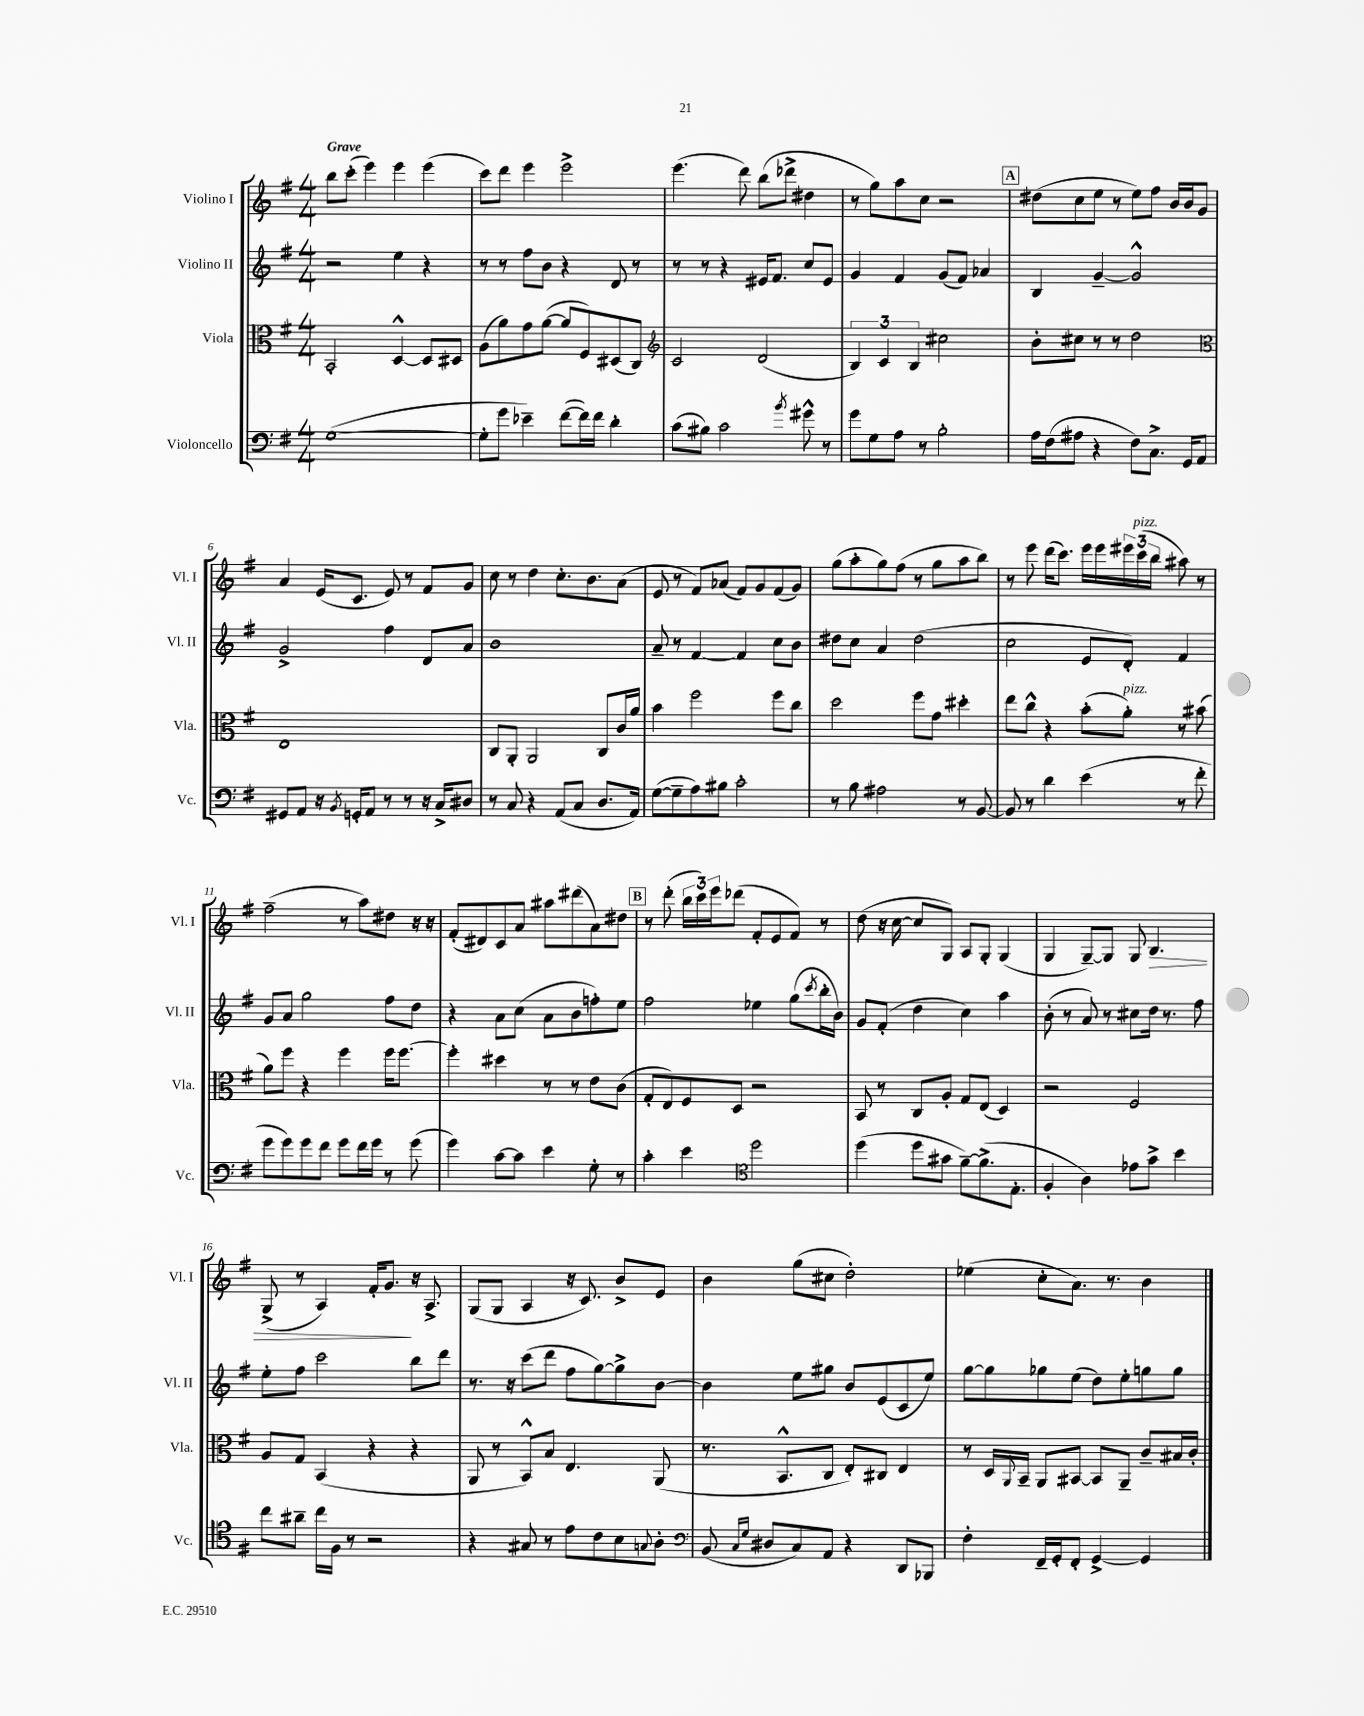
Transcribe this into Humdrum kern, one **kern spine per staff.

**kern	**kern	**kern	**kern	**dynam
*part4	*part3	*part2	*part1	*part1
*staff4	*staff3	*staff2	*staff1	*staff1
*I"Violoncello	*I"Viola	*I"Violino II	*I"Violino I	*
*I'Vc.	*I'Vla.	*I'Vl. II	*I'Vl. I	*
*clefF4	*clefC3	*clefG2	*clefG2	*
*k[f#]	*k[f#]	*k[f#]	*k[f#]	*
*M4/4	*M4/4	*M4/4	*M4/4	*
=1	=1	=1	=1	=1
!	!	!	!LO:TX:a:B:t=Grave	!
([1G	2BB'/	2r	8bb\L	.
.	.	.	(8ccc'\J	.
.	.	.	4eee\)	.
.	[4D^^/	4ee\	4eee\	.
.	8D/L]	4r	(4eee\	.
.	8D#X/J	.	.	.
=2	=2	=2	=2	=2
8G'\L]	(8A\L	8r	8ccc\L)	.
8g\J	8a\)	8r	8ddd\J	.
4e-X~\)	8g\	8ff#\L	4eee\	.
.	([8a\J	8b\J	.	.
([8f#\L	8a/L]	4r	2eee^\	.
16f#\L])	8F#/)	.	.	.
16f#\JJ	.	.	.	.
4d'\	(8D#X/	8d/	.	.
.	8C/J)	8r	.	.
=3	=3	=3	=3	=3
*	*clefG2	*	*	*
(8c\L	2c/	8r	(4.eee\	.
8B#X\J)	.	8r	.	.
2c\	.	4r	.	.
.	.	.	8ddd\)	.
.	(2d/	16e#X/KL	(8bb\L	.
.	.	8.f#/J	.	.
.	.	.	8ddd-X^\J	.
8qb/	.	.	.	.
8g#X^^\	.	8cc/L	4dd#X\	.
8r	.	8e#/J	.	.
=4	=4	=4	=4	=4
8g\L	6B/)	4g/	8r	.
8G\	.	.	8gg\L)	.
.	6c/	.	.	.
8A\J	.	4f#/	8aa\	.
.	6B/	.	.	.
8r	.	.	8cc\J	.
2B'\	2cc#X\	(8g/L	2r	.
.	.	8f#/J)	.	.
.	.	4a-X/	.	.
!!LO:REH:place=s1:t=A
=5	=5	=5	=5	=5
16A\LL	8b'\L	4B/	(8dd#X\L	.
(16F#\J	.	.	.	.
8A#X\J	8cc#X\J	.	8cc\	.
4r	8r	[4g~/	8ee\J	.
.	8r	.	8r	.
8F#\L)	2dd\	2g^^/]	8ee\L)	.
8.C^\J	.	.	8ff#\J	.
.	.	.	16b/LL	.
16GG/KL	.	.	16b/J	.
8AA/J	.	.	8g/J	.
!!LO:LB:g=z
=6	=6	=6	=6	=6
*	*clefC3	*	*	*
8GG#X/L	1E	2g^/	4a/	.
8AA/J	.	.	.	.
16r	.	.	(16e/KL	.
8qBB/	.	.	.	.
16GGn'/KL	.	.	8.c/J	.
8AA/J	.	.	.	.
8r	.	4ff#\	8e/)	.
8r	.	.	8r	.
16r	.	8d/L	8f#/L	.
16C^/KL	.	.	.	.
8D#X/J	.	8a/J	8g/J	.
=7	=7	=7	=7	=7
8r	8C/L	1b	8cc\	.
8C/	8AA'/J	.	8r	.
4r	2AA/	.	4dd\	.
(8AA/L	.	.	8.cc'\L	.
8C/J	.	.	.	.
.	.	.	8.b\	.
8.D/L	8C/L	.	.	.
.	16c/L	.	(8a\J	.
16AA/Jk)	16a/JJ	.	.	.
=8	=8	=8	=8	=8
([8G\L	4b\	8a~/	8e/	.
8G~\]	.	8r	8r	.
8A\)	2ff#\	[4f#/	8f#/L)	.
8B#X\J	.	.	(8a-X/J	.
2c'\	.	4f#/]	8f#/L)	.
.	.	.	8g/	.
.	8ff#\L	8cc\L	(8f#/	.
.	8cc\J	8b\J	8g/J)	.
=9	=9	=9	=9	=9
8r	2dd\	8dd#X\L	(8gg\L	.
8B\	.	8cc\J	8aa'\	.
2A#X\	.	4a/	8gg\)	.
.	.	.	(8ff#\J	.
.	8ff#\L	(2dd#\	8r	.
.	8g\J	.	8gg\L	.
8r	4dd#X'\	.	8aa\	.
[8BB/	.	.	8bb\J)	.
=10	=10	=10	=10	=10
8BB/]	8ee\L	2cc\	8r	.
8r	8cc^^\J	.	8eee\	.
4d\	4r	.	(16ddd\KL	.
.	.	.	8.ccc\J)	.
(4e\	(8b'\L	8e/L	16eee\LL	.
.	.	.	16eee\	.
!	!LO:TX:a:i:t=pizz.	!	!	!
.	8a'\J)	8d'/J)	24eee#X\	.
!	!	!	!LO:TX:a:i:t=pizz.	!
.	.	.	(24ccc\	.
.	.	.	24bb\JJ	.
8r	8r	4f#/	8aa#X\)	.
8f#'\	(8b#X\	.	8r	.
!!LO:LB:g=z
=11	=11	=11	=11	=11
8g\L	8a\L)	8g/L	(2ff#~\	.
8g\)	8ff#\J	8a/J	.	.
8g\	4r	2gg\	.	.
8f#\J	.	.	.	.
8g\L	4ff#\	.	8r	.
16f#\L	.	.	8aa\L)	.
16g\JJ	.	.	.	.
8r	16ff#\KL	8ff#\L	8dd#X\J	.
.	[8.ff#\J	.	.	.
(8g\	.	8dd\J	16r	.
.	.	.	16r	.
=12	=12	=12	=12	=12
4g\)	4ff#'\]	4r	(8f#'/L	.
.	.	.	8d#X/)	.
[8c\L	4dd#X\	8a\L	8c/	.
8c\J]	.	(8cc\J	8a/J	.
4e\	8r	8a\L	8aa#X\L	.
.	8r	8b\	(8ddd#X\	.
8G'\	8e\L	8ffn'\)	8a\)	.
8r	(8c\J	8ee\J	8dd#X\J	.
!!LO:REH:place=s1:t=B
=13	=13	=13	=13	=13
4c'\	8G'/L	2ff#\	8r	.
.	8E/)	.	(8ddd'\	.
4e\	8F#/	.	24bb\LL	.
.	.	.	24ccc\)	.
.	.	.	24eee\J	.
.	8D/J	.	(8ddd-X\J	.
*clefC4	*	*	*	*
2dd\	2r	4ee-X\	8f#'/L	.
.	.	.	8e/	.
.	.	(8gg\L	8f#/J)	.
.	.	8qccc/	.	.
.	.	16bb'\L	8r	.
.	.	16b\JJ)	.	.
=14	=14	=14	=14	=14
(4dd\	8BB/	8g/L	(8dd\	.
.	8r	(8f#'/J	16r	.
.	.	.	[16cc\	.
8dd\L	8C/L	4dd\	8cc/L]	.
8g#X\J	8A'/J	.	8G/J)	.
[8f#~\L)	8G/L	4cc\)	8A/L	.
(8.f#^\]	(8E/J	.	8G'/J	.
.	4D/)	4aa\	(4G/	.
8.E'\J	.	.	.	.
=15	=15	=15	=15	=15
4F#'/	2r	(8b'\	4G/	.
.	.	8r	.	.
4A\)	.	8a/)	[8G~/L)	.
.	.	8r	8G/J]	.
8e-X\L	2F#/	8cc#X\L	8G/	.
!	!	!	!	!LO:HP:b
8g^\J	.	16dd\Jk	4.B/	>
.	.	8.r	.	.
4b\	.	.	.	.
.	.	8ff#\	.	.
!!LO:LB:g=z
=16	=16	=16	=16	=16
8cc\L	8A/L	8ee'\L	(8G^/	.
8a#X~\J	8G/J	8ff#\J	8r	.
16cc\LL	(4BB/	2ccc\	4A/)	.
16F#\JJ	.	.	.	.
8r	.	.	.	.
2r	4r	.	16f#'/KL	.
.	.	.	8.g/J	.
.	4r	8bb\L	16r	]
.	.	.	8.A^/	.
.	.	8ddd\J	.	.
=17	=17	=17	=17	=17
4r	8AA/	8.r	(8G/L	.
.	8r	.	8G/J	.
.	.	16r	.	.
8G#X/	8BB^^/L)	(8ccc\L	4A/	.
8r	8B/J	8ddd\J	.	.
8e\L	4.E/	8ff#\L	16r	.
.	.	.	8.c/)	.
8c\	.	[8gg\)	.	.
8B\	.	8gg^\]	8b^/L	.
8qqGn/	.	.	.	.
8A'\J	(8AA/	[8b\J	8e/J	.
=18	=18	=18	=18	=18
*clefF4	*	*	*	*
(8BB/	8.r	4b\]	4b\	.
16qqC/LL	.	.	.	.
16qqG/JJ	.	.	.	.
8D#X/L	.	.	.	.
.	8.BB^^/L	.	.	.
8C/)	.	8ee\L	(8gg\L	.
8AA/J	8C/J	8gg#X\J	8cc#X\J	.
4r	8E'/L)	8b/L	2dd'\)	.
.	8C#X/J	(8e/	.	.
8DD/L	4E/	8c/	.	.
8BBB-X/J	.	8ee/J)	.	.
=19	=19	=19	=19	=19
4F#'\	8r	[8gg\L	(4ee-X\	.
.	16D/LL	8gg\]	.	.
.	8qqAA/	.	.	.
.	16BB~/JJ	.	.	.
16FF#~/LL	8AA/L	8gg-X\	8cc'\L	.
16GG'/J	.	.	.	.
8FF#'/J	[8BB#X/J	(8ee\J	8.a\J)	.
[4GG^/	8BB#/L]	8dd\L)	.	.
.	.	.	8.r	.
.	8AA~/J	8ee'\	.	.
4GG/]	8c~/L	8ggn\	4b\	.
.	16B#X/L	8gg\J	.	.
.	16c'/JJ	.	.	.
==	==	==	==	==
*-	*-	*-	*-	*-
